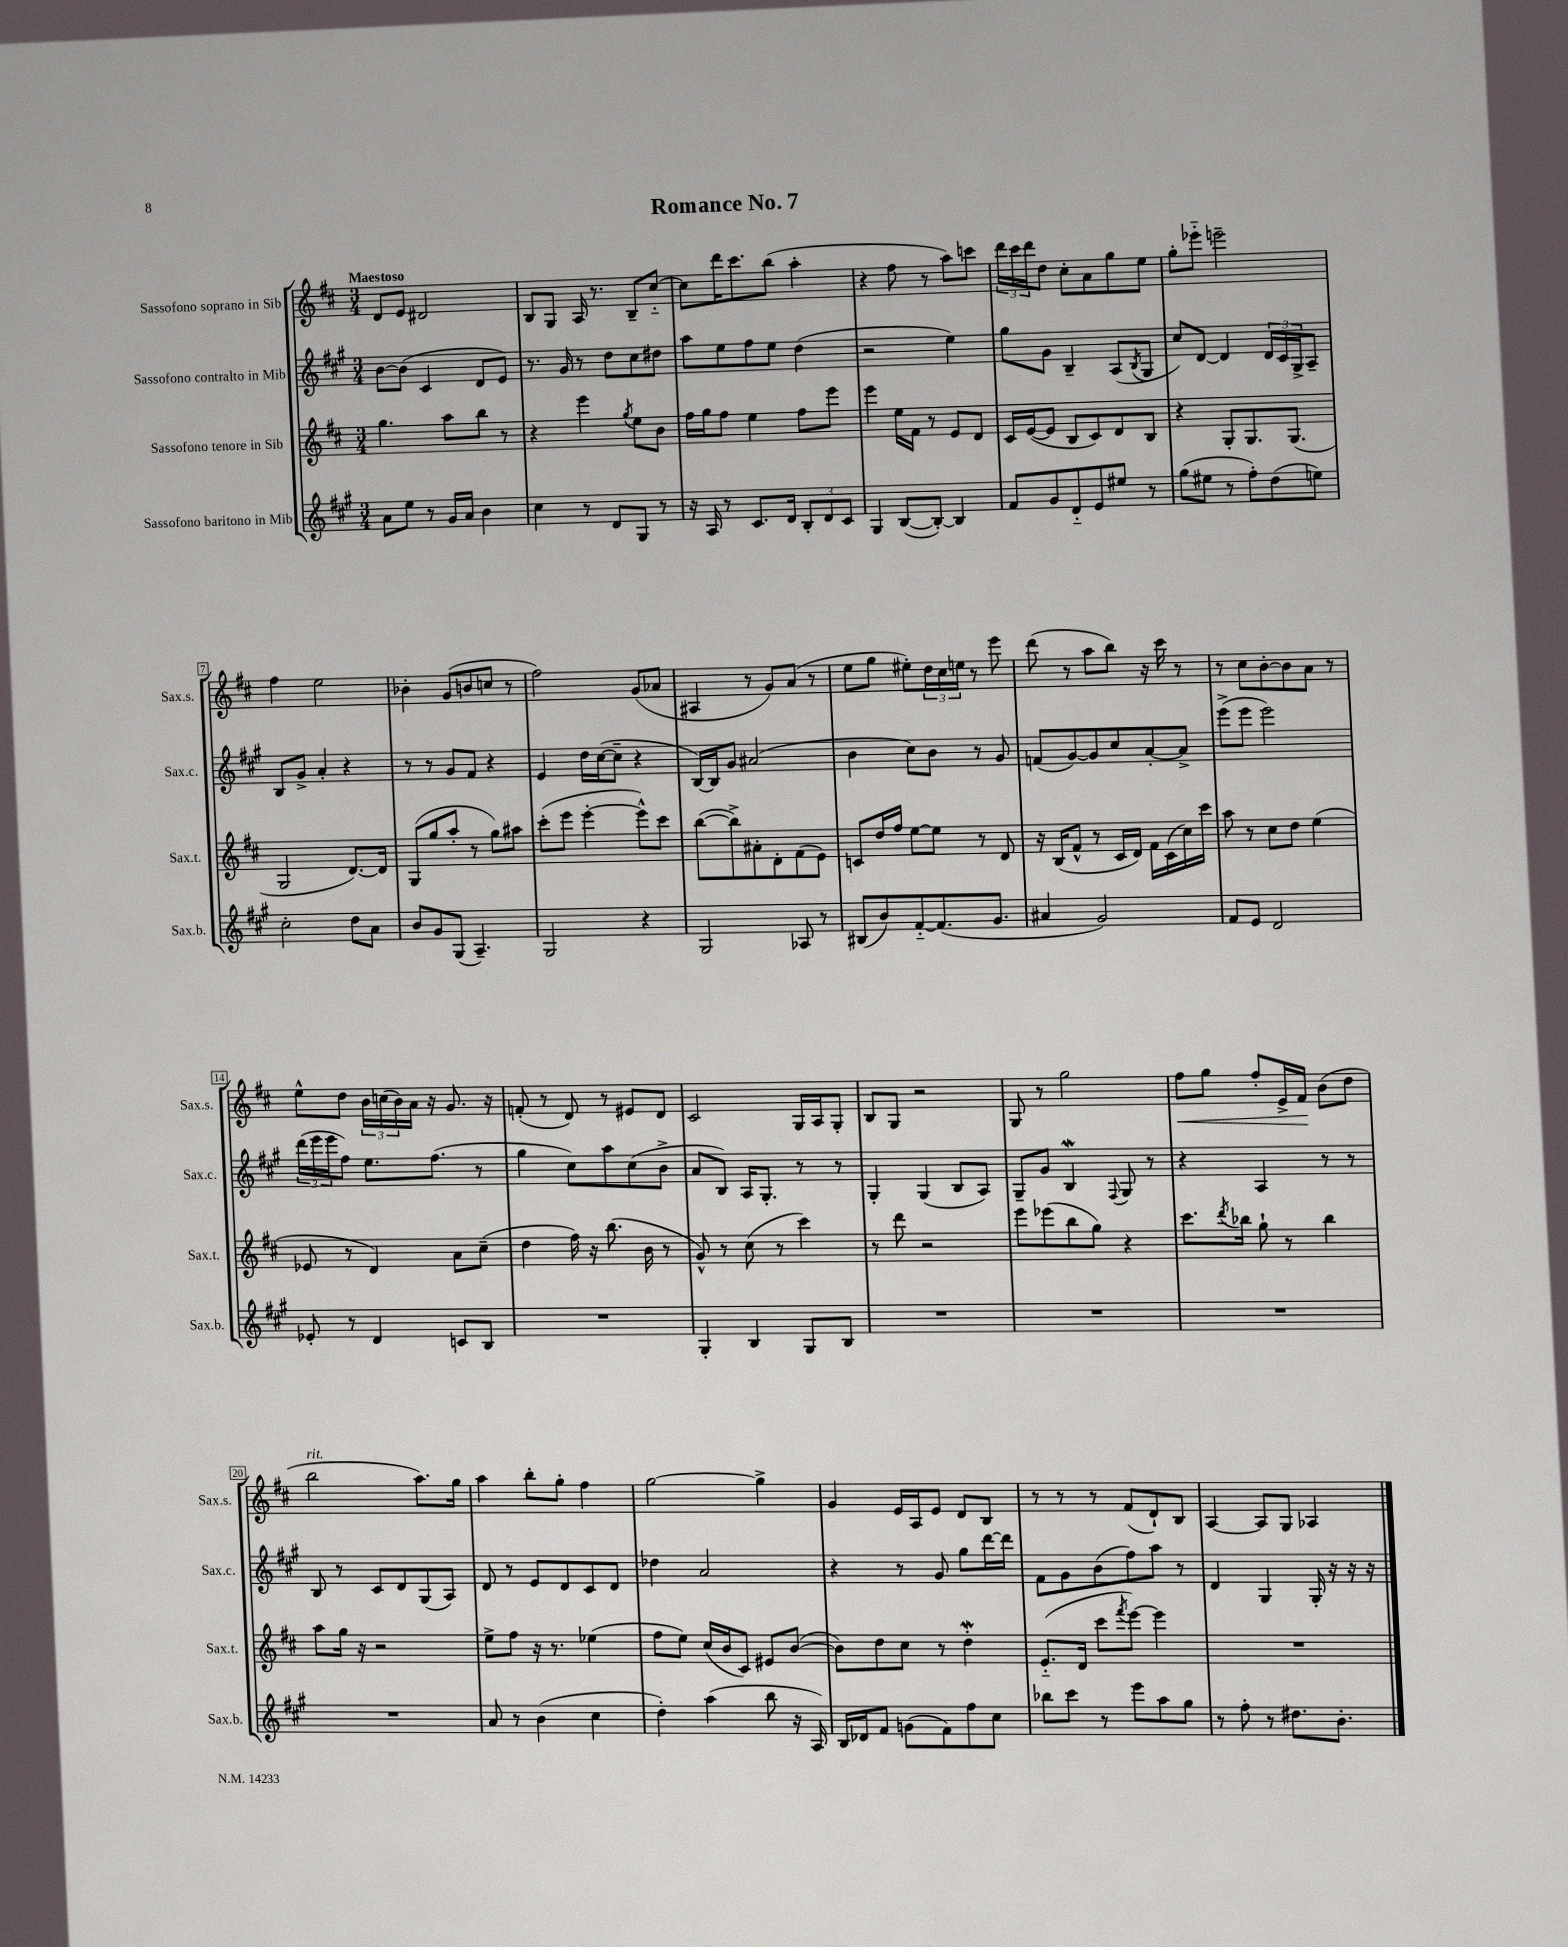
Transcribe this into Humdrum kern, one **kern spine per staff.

**kern	**kern	**kern	**kern	**dynam
*part4	*part3	*part2	*part1	*part1
*staff4	*staff3	*staff2	*staff1	*staff1
*I"Sassofono baritono in Mib	*I"Sassofono tenore in Sib	*I"Sassofono contralto in Mib	*I"Sassofono soprano in Sib	*
*I'Sax.b.	*I'Sax.t.	*I'Sax.c.	*I'Sax.s.	*
*clefG2	*clefG2	*clefG2	*clefG2	*
*k[f#c#g#]	*k[f#c#]	*k[f#c#g#]	*k[f#c#]	*
*M3/4	*M3/4	*M3/4	*M3/4	*
=1	=1	=1	=1	=1
!	!	!	!LO:TX:a:B:t=Maestoso	!
8a\L	4.gg\	[8b\L	8d/L	.
8ee\J	.	(8b\J]	8e/J	.
8r	.	4c#/	2d#X/	.
16g#/LL	8aa\L	.	.	.
16a/JJ	.	.	.	.
4b\	8bb\J	8d/L	.	.
.	8r	8e/J)	.	.
=2	=2	=2	=2	=2
4cc#\	4r	8.r	8B/L	.
.	.	.	8G/J	.
.	.	16g#/	.	.
8r	4eee\	8r	16A/	.
.	.	.	8.r	.
8d/L	.	8dd\L	.	.
.	8qgg/	.	.	.
8G#/J	8ee\L	8cc#\	8B~/L	.
8r	8b\J	8dd#X\J	[8cc#/J	.
=3	=3	=3	=3	=3
16r	16ff#\LL	8aa\L	8cc#\L]	.
16A/	16gg\J	.	.	.
8r	8ff#\J	8ee\	16ddd\K	.
.	.	.	8.ccc#\	.
8.c#/L	4ee\	8ff#\	.	.
.	.	8ee\J	(8bb\J	.
16d/Jk	.	.	.	.
12B'/L	8ff#\L	(4dd\	4aa'\	.
12d/	.	.	.	.
.	8eee\J	.	.	.
12c#/J	.	.	.	.
=4	=4	=4	=4	=4
4G#/	4eee\	2r	4r	.
([8B/L	16ee\LL	.	8ff#\	.
.	16f#\JJ	.	.	.
8B'/J_)	8r	.	8r	.
4B/]	8e/L	4ee\)	8aa\L)	.
.	8d/J	.	8cccn\J	.
=5	=5	=5	=5	=5
8f#/L	16c#/LL	8gg#\L	24ddd\LL	.
.	.	.	24ccc#\	.
.	([16e/J	.	.	.
.	.	.	24ddd\J	.
8g#/	8e/J]	8g#\J	8dd\J	.
8d/	8B/L	4B~/	8cc#'\L	.
8e/	8c#/)	.	8a\	.
8ee#X/J	8d/	(8A/L	8gg\	.
.	.	8qB/	.	.
8r	8B/J	8G#/J	8ee\J	.
=6	=6	=6	=6	=6
(8gg#\L	4r	8cc#/L)	8gg'\L	.
8ee#X\J	.	[8d/J	8eee-X\J	.
8r	8G'/L	4d/]	2eeen~\	.
8ff#'\L)	8.G/	.	.	.
(8dd\	.	24d/LL	.	.
.	.	24c#/	.	.
.	(8.G/J	.	.	.
.	.	24G#^/J	.	.
8een\J)	.	8A~/J	.	.
!!LO:LB:g=z
=7	=7	=7	=7	=7
2cc#'\	2G/	8B/L	4ff#\	.
.	.	8g#^/J	.	.
.	.	4a'/	2ee\	.
8dd\L	[8.d/L)	4r	.	.
8a\J	.	.	.	.
.	16d/Jk]	.	.	.
=8	=8	=8	=8	=8
8b/L	(8G/L	8r	4b-X'\	.
8g#/	8gg/	8r	.	.
(8G#/J	8aa'/J	8g#/L	(8g/L	.
4.A~/)	8r	8f#/J	8bn/	.
.	8gg\L)	4r	8ccn/J	.
.	8aa#X\J	.	8r	.
=9	=9	=9	=9	=9
2G#/	(8ccc#'\L	4e/	2ff#\)	.
.	8eee\J	.	.	.
.	[4eee'\	16dd\LL	.	.
.	.	([16cc#\J	.	.
.	.	8cc#~\J]	.	.
4r	8eee^^\L])	4r	(8g/L	.
.	8ccc#\J	.	8a-X/J	.
=10	=10	=10	=10	=10
2G#/	([8bb\L	[16B/LL)	4A#X/	.
.	.	16B/J]	.	.
.	8bb^\])	8g#/J	.	.
.	8a#X'\	(2a#X/	8r	.
.	8d'\	.	8g/L)	.
8A-X/	(8f#\	.	(8a/J	.
8r	8e\J)	.	8r	.
=11	=11	=11	=11	=11
(8B#X/L	8cn/L	4b\	8ee\L	.
8b/)	16dd/L	.	8gg\J	.
.	16ff#/JJ	.	.	.
[8f#/	[8ee\L	8cc#\L)	8ee#X'\L)	.
(8.f#/]	8ee\J]	8b\J	24dd\L	.
.	.	.	24cc#\	.
.	.	.	24een\JJ	.
.	8r	8r	8r	.
8.g#/J	.	.	.	.
.	8d/	8g#/	8eee\	.
=12	=12	=12	=12	=12
4a#X/	16r	(8fn/L	(8ddd\	.
.	(16B/KL	.	.	.
.	8f#^^/J	[8g#/)	8r	.
2g#/)	8r	8g#/]	8aa\L	.
.	16c#/LL	8cc#/	8bb\J)	.
.	16d/JJ)	.	.	.
.	16f#\LL	[8a'/	16r	.
.	(16c#\	.	16ccc#\	.
.	16cc#\)	8a^/J]	8r	.
.	16ccc#\JJ	.	.	.
=13	=13	=13	=13	=13
8f#/L	8aa\	(8eee^\L	8r	.
8e/J	8r	8eee\J	8cc#\L	.
2d/	8cc#\L	2eee\)	[8b'\	.
.	8dd\J	.	8b\]	.
.	(4ee\	.	8a\J	.
.	.	.	8r	.
!!LO:LB:g=z
=14	=14	=14	=14	=14
8e-X'/	8e-X/	(24ddd\LL	8ee^^\L	.
.	.	24eee\	.	.
.	.	24eee\J	.	.
8r	8r	8ff#\J)	8dd\J	.
4d/	4d/)	8.ee\L	24b\LL	.
.	.	.	(24ccn\	.
.	.	.	24b\)	.
.	.	.	16a\JJ	.
.	.	(8.ff#\J	16r	.
8cn/L	8a\L	.	8.g/	.
8B/J	(8cc#~\J	8r	.	.
.	.	.	16r	.
=15	=15	=15	=15	=15
2.r	4dd\	4gg#\	(8fn'/	.
.	.	.	8r	.
.	16ff#\)	8cc#\L)	8d/)	.
.	16r	.	.	.
.	(8.bb\	8aa\	8r	.
.	.	(8cc#\	8e#X/L	.
.	16b\	.	.	.
.	8r	8b^\J	8d/J	.
=16	=16	=16	=16	=16
4G#'/	8g^^/)	8a/L	2c#/	.
.	8r	8B/J)	.	.
4B/	(8cc#\	16A/KL	.	.
.	.	8.G#'/J	.	.
.	8r	.	.	.
8G#/L	4ccc#\)	8r	16G/LL	.
.	.	.	16A/J	.
8B/J	.	8r	8G'/J	.
=17	=17	=17	=17	=17
2.r	8r	4G#'/	8B/L	.
.	8ddd\	.	8G/J	.
.	2r	(4G#/	2r	.
.	.	8B/L	.	.
.	.	8A/J)	.	.
=18	=18	=18	=18	=18
2.r	8eee\L	8G#~/L	8G/	.
.	(8eee-X\	8g#/J	8r	.
.	8bb\	4BW/	2gg\	.
.	8gg\J)	.	.	.
.	.	8qqF#/	.	.
.	4r	8G#/	.	.
.	.	8r	.	.
=19	=19	=19	=19	=19
!	!	!	!	!LO:HP:b
2.r	8.ccc#\L	4r	8ff#\L	<
.	.	.	8gg\J	.
.	8qddd/	.	.	.
.	16bb-X\Jk	.	.	.
.	8gg`\	4A/	8ff#'/L	.
.	8r	.	16e^/L	.
.	.	.	16f#/JJ	.
.	4bb-\	8r	(8b\L	[
.	.	8r	8dd\J	.
!!LO:LB:g=z
=20	=20	=20	=20	=20
!	!	!	!LO:TX:a:i:t=rit.	!
2.r	8aa\L	8B/	2bb\	.
.	16gg\Jk	8r	.	.
.	16r	.	.	.
.	2r	8c#/L	.	.
.	.	8d/	.	.
.	.	(8G#/	8.aa\L)	.
.	.	8A/J)	.	.
.	.	.	16gg\Jk	.
=21	=21	=21	=21	=21
8a/	8ee^\L	8d/	4aa\	.
8r	8ff#\J	8r	.	.
(4b\	16r	8e/L	8bb'\L	.
.	8.r	.	.	.
.	.	8d/	8gg'\J	.
4cc#\	(4ee-X\	8c#/	4ff#\	.
.	.	8d/J	.	.
=22	=22	=22	=22	=22
4dd'\)	8ff#\L	4dd-X\	[2gg\	.
.	8ee\J)	.	.	.
(4aa\	(16cc#/LL	2a/	.	.
.	16b/J	.	.	.
.	8c#/J)	.	.	.
8bb\	8e#X/L	.	4gg^\]	.
16r	([8b/J	.	.	.
16A/)	.	.	.	.
=23	=23	=23	=23	=23
16B/LL	8b\L])	4r	4g/	.
16d-X/J	.	.	.	.
8f#/J	8dd\	.	.	.
(8gn\L	8cc#\J	8r	16e/LL	.
.	.	.	16A/J	.
8f#\)	8r	8g#/	8e/J	.
8ff#\	4ddw'\	8gg#\L	8d/L	.
8cc#\J	.	[16ddd\L	8B/J	.
.	.	16ddd\JJ]	.	.
=24	=24	=24	=24	=24
8bb-X\L	(8.e/L	8f#\L	8r	.
8ccc#\J	.	8g#\	8r	.
.	16d/Jk	.	.	.
8r	8ccc#\L	(8b\	8r	.
.	8qfff#/	.	.	.
8eee\L	[8eee\J)	8ff#\)	(8f#/L	.
8aa\	4eee\]	8aa\J	8d`/)	.
8gg#\J	.	8r	8B/J	.
=25	=25	=25	=25	=25
8r	2.r	4d/	[4A/	.
8ff#'\	.	.	.	.
8r	.	4G#/	8A/L]	.
8.dd#X\L	.	.	8G/J	.
.	.	16G#'/	4A-X/	.
8.b'\J	.	16r	.	.
.	.	16r	.	.
.	.	16r	.	.
==	==	==	==	==
*-	*-	*-	*-	*-
